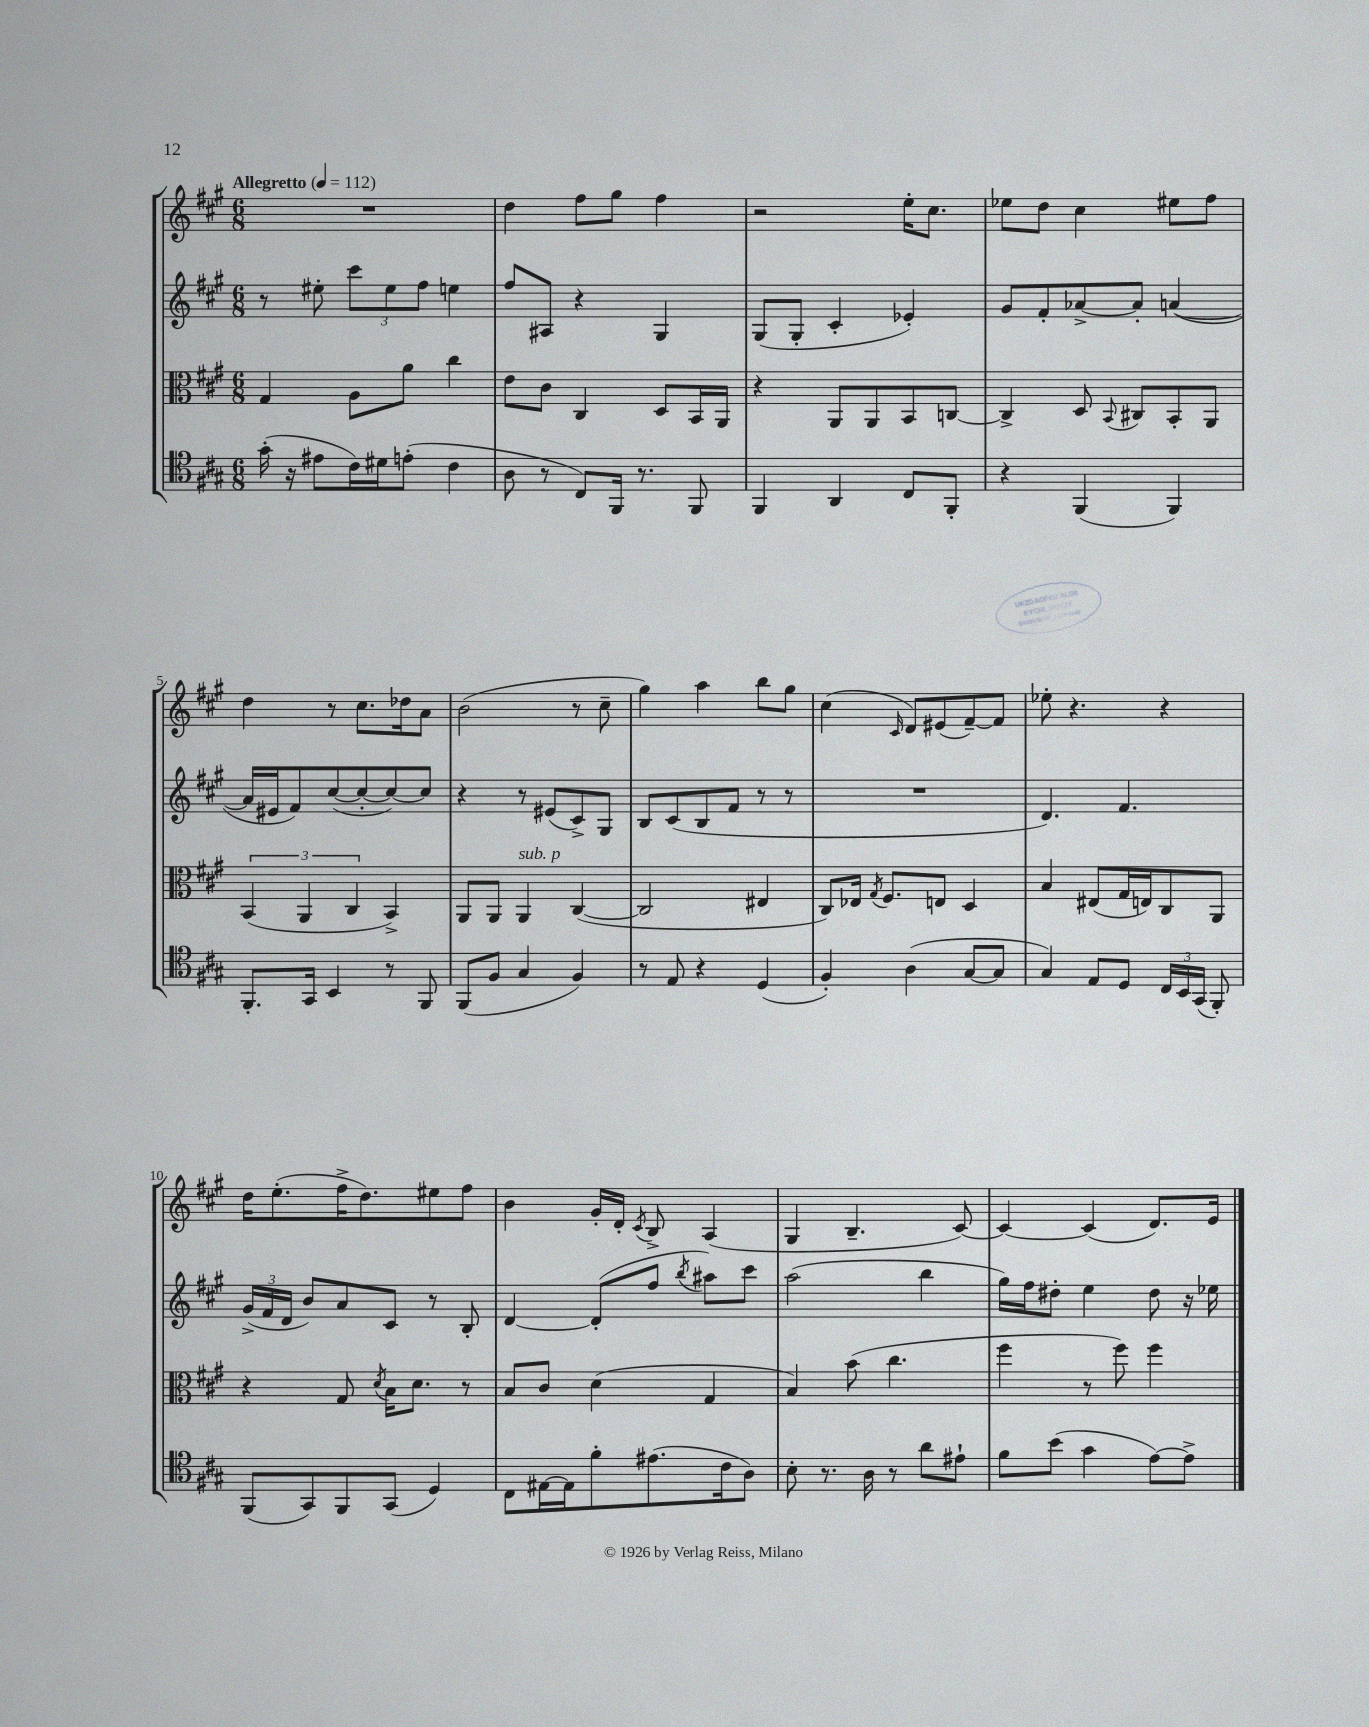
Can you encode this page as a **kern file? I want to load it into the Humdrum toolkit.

**kern	**kern	**kern	**kern
*staff4	*staff3	*staff2	*staff1
*clefC4	*clefC3	*clefG2	*clefG2
*k[f#c#g#]	*k[f#c#g#]	*k[f#c#g#]	*k[f#c#g#]
*M6/8	*M6/8	*M6/8	*M6/8
*MM112	*MM112	*MM112	*MM112
(16g#'	4G#	8r	2.r
16r	.	.	.
8e#	.	8ee#'	.
16c#)	8A	12ccc#	.
16d#	.	.	.
.	.	12ee#	.
(8e'	8a	.	.
.	.	12ff#	.
4c#	4cc#	4ee	.
=	=	=	=
8A	8e	8ff#	4dd
8r	8c#	8A#	.
8C#)	4C#	4r	8ff#
16FF#	.	.	8gg#
8.r	.	.	.
.	8D	4G#	4ff#
8FF#	16BB	.	.
.	16AA	.	.
=	=	=	=
4FF#	4r	(8G#	2r
.	.	8G#'	.
4AA	8AA	4c#'	.
.	8AA	.	.
8C#	8BB	4e-')	16ee'
.	.	.	8.cc#
8FF#'	[8C	.	.
=	=	=	=
4r	4C^]	8g#	8ee-
.	.	8f#'	8dd
(4FF#	8D	[8a-^	4cc#
.	8qqBB	.	.
.	8C#	8a-']	.
4FF#)	8BB'	([4a	8ee#
.	8AA	.	8ff#
=	=	=	=
8.FF#'	(6BB	16a]	4dd
.	.	16e#	.
.	.	8f#)	.
.	6AA	.	.
16GG#	.	.	.
4BB	.	([8cc#	8r
.	6C#	.	.
.	.	8cc#'_	8.cc#
8r	4BB^)	8cc#_)	.
.	.	.	16dd-
8FF#	.	8cc#]	8a
=	=	=	=
(8FF#	8AA	4r	(2b
8F#	8AA	.	.
4G#	4AA	8r	.
.	.	(8e#	.
4F#)	([4C#	8c#^)	8r
.	.	8G#	8cc#~
=	=	=	=
8r	2C#]	8B	4gg#)
8E	.	(8c#	.
4r	.	8B	4aa
.	.	8f#	.
(4D	4E#	8r	8bb
.	.	8r	8gg#
=	=	=	=
4F#')	8C#)	2.r	(4cc#
.	16E-	.	.
.	8qG#	.	.
.	8.F#	.	.
.	.	.	16qqc#
(4A	.	.	8d)
.	8E	.	(8e#
[8G#	4D	.	[8f#~)
8G#]	.	.	8f#]
=	=	=	=
4G#)	4B	4.d)	8ee-'
.	.	.	4.r
8E	(8E#	.	.
8D	16G#	4.f#	.
.	16E)	.	.
24C#	8C#	.	4r
24BB	.	.	.
(24GG#	.	.	.
8FF#')	8AA	.	.
=	=	=	=
(8FF#	4r	(24g#^	16dd
.	.	24f#	.
.	.	.	(8.ee'
.	.	24d	.
8GG#)	.	8b)	.
8FF#	8G#	8a	16ff#^
.	.	.	8.dd)
.	8qd	.	.
(8GG#	16B	8c#	.
.	8.d	.	.
4D)	.	8r	8ee#
.	8r	8B'	8ff#
=	=	=	=
8C#	8B	[4d	4b
[16E#	8c#	.	.
16E#]	.	.	.
8f#'	(4d	(8d']	16g#'
.	.	.	16d'
.	.	.	8qc#
(8.e#	.	8ff#	8B^
.	.	8qbb	.
.	4G#	8aa#)	(4A
16c#	.	.	.
8A)	.	8ccc#	.
=	=	=	=
8B'	4B)	(2aa	4G#
8.r	.	.	.
.	(8b	.	4.B~
16A	.	.	.
8r	4.cc#	.	.
8a	.	4bb	.
8e#`	.	.	[8c#)
=	=	=	=
8f#	4ff#	16gg#)	4c#_
.	.	16ff#	.
(8b	.	8dd#'	.
4g#	8r	4ee	(4c#]
.	8ff#)	.	.
[8e)	4ff#	8dd#	8.d)
8e^]	.	16r	.
.	.	16ee-	16e
==	==	==	==
*-	*-	*-	*-
